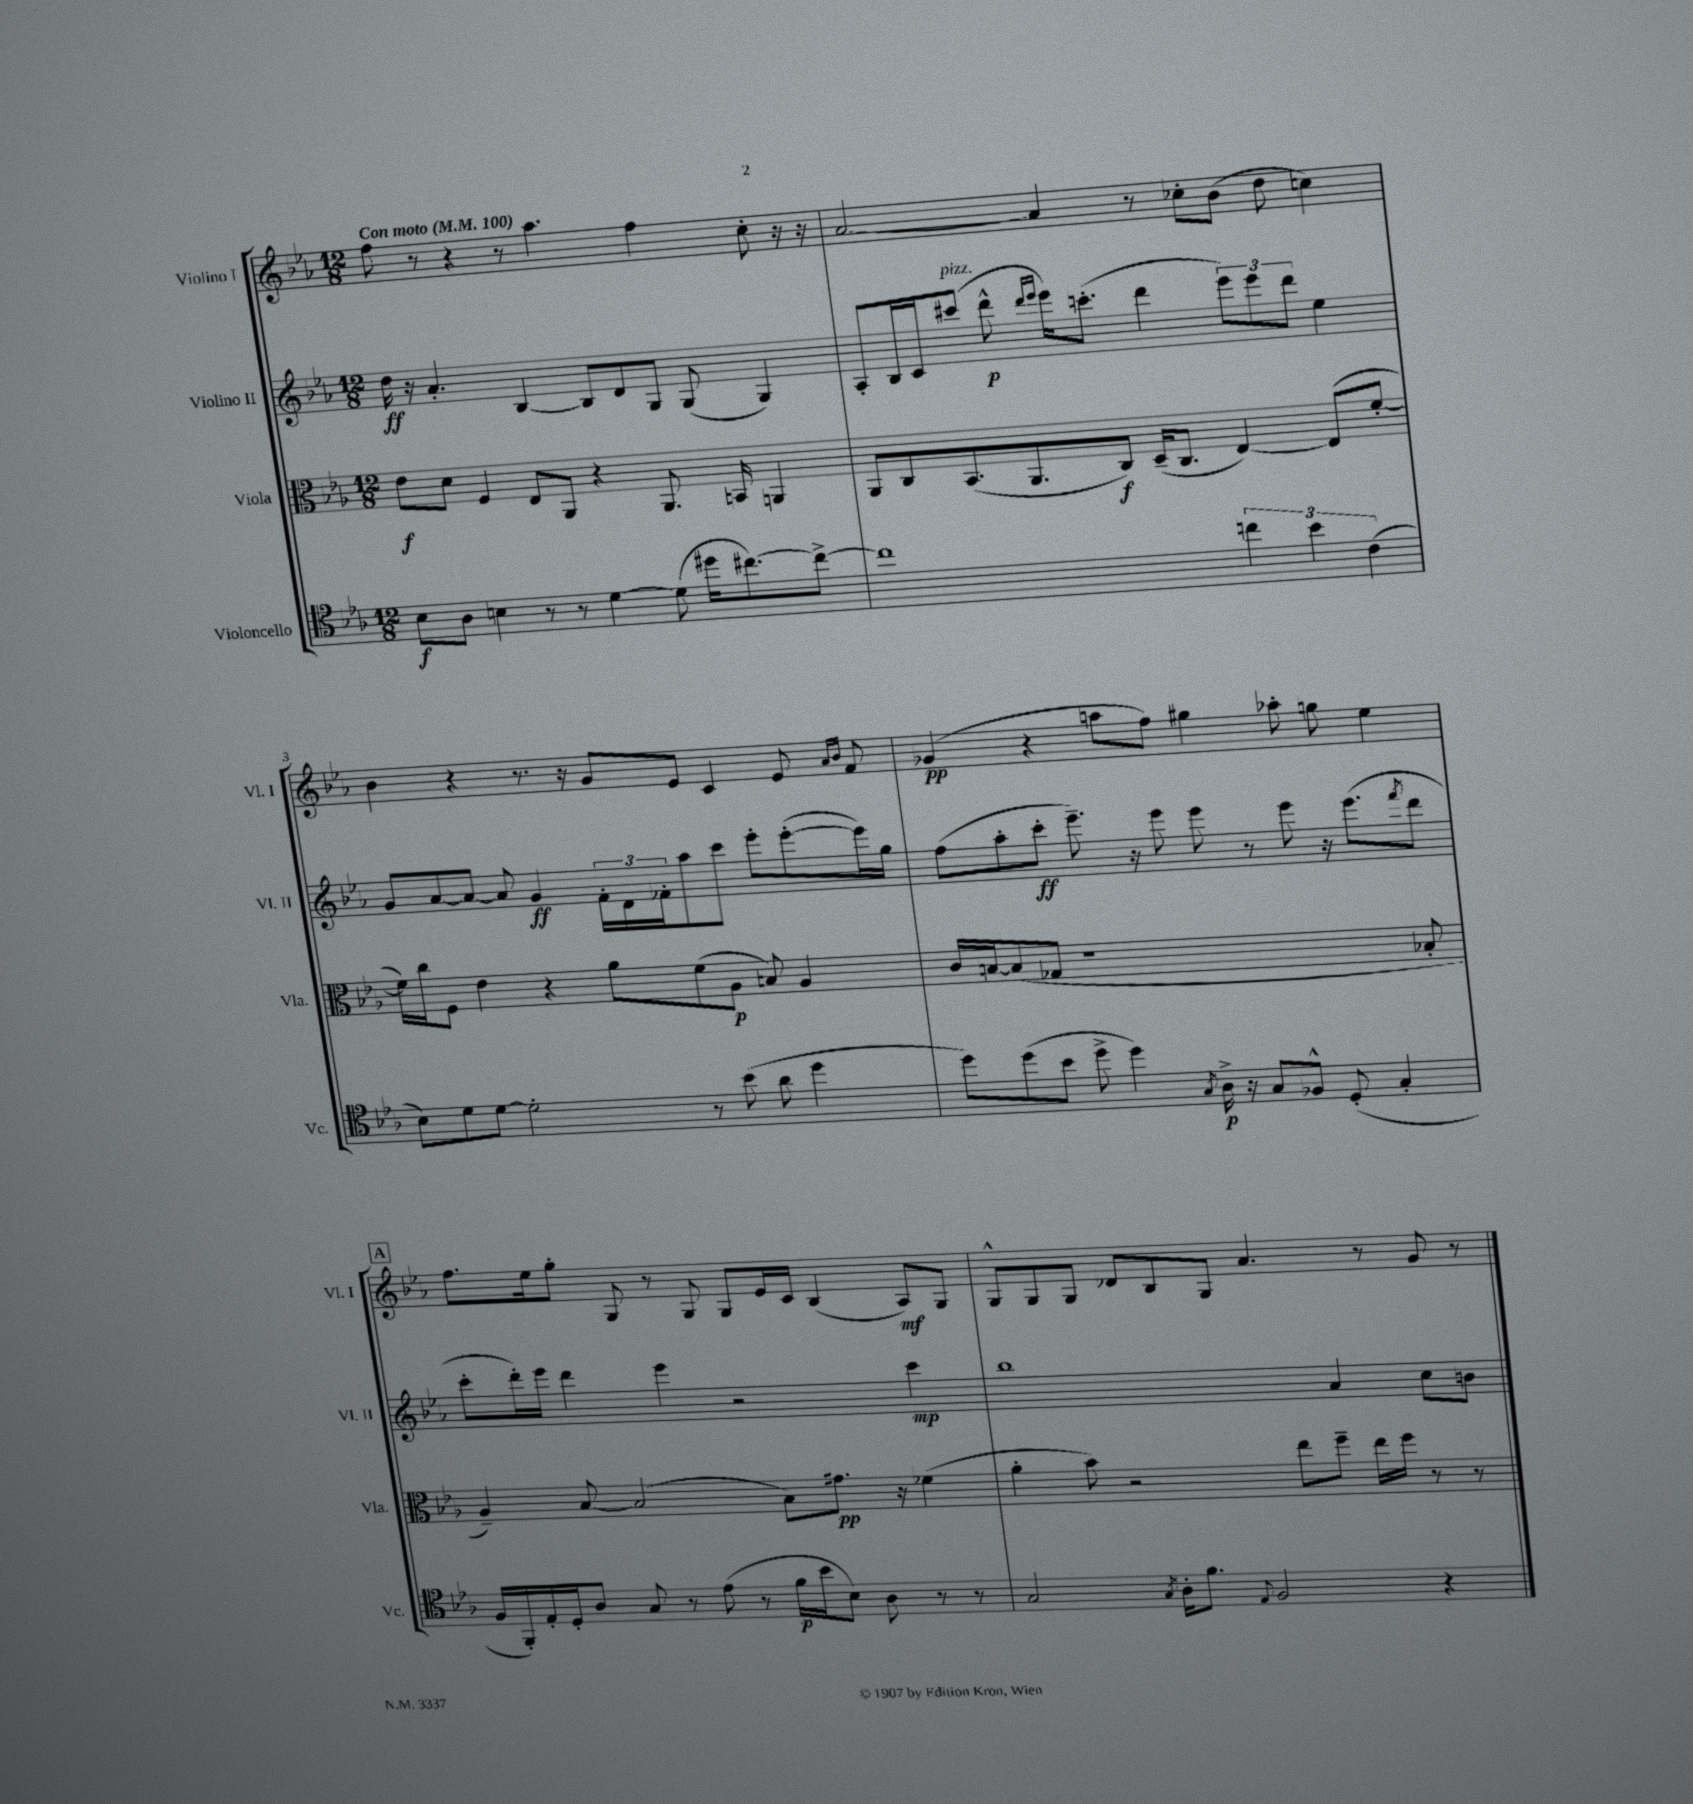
<<
\new StaffGroup <<
\new Staff = "s0" \with { instrumentName = "Violino I" shortInstrumentName = "Vl. I" } {
    \clef treble \key ees \major \numericTimeSignature \time 12/8 \tempo "Con moto" 4 = 100
    f''8 r8 r4 r8 aes''4. f''4 c''8-. r16 r16 |
    aes'2~ aes'4 r8 ces''8-. bes'8( d''8 c''4) |
    bes'4 r4 r8. r16 g'8 ees'8 c'4 ees'8 \grace { aes'16 bes'16 } f'8 |
    ges'4\pp( r4 a''8 f''8) gis''4 aes''8-. g''8 ees''4 |
    \mark \markup { \box "A" } f''8. ees''16 g''8-. g8 r8 g8 g8 ees'16 c'16 bes4( aes8\mf) g8 |
    g8-^ g8 g8 des'8 bes8 g8 aes'4. r8 g'8 r8 \bar "|." |
}
\new Staff = "s1" \with { instrumentName = "Violino II" shortInstrumentName = "Vl. II" } {
    \clef treble \key ees \major \numericTimeSignature \time 12/8
    d''16\ff r16 aes'4.-. bes4~ bes8 d'8 g8 g8( g4) |
    aes8-. bes16 c'16 cis'''8^\markup { \italic "pizz." }( d'''8-^\p \grace { d'''16 ees'''16 } ees'''16) c'''8.-.( d'''4 \tuplet 3/2 { ees'''8) ees'''8 d'''8 } ees''4 |
    g'8 aes'8~ aes'8~ aes'8 g'4\ff \tuplet 3/2 { f'16-. d'16 fes'16-. } aes''8 c'''8 ees'''8-. ees'''8~-.( ees'''16) g''16 |
    f''8( aes''8-. c'''8-.\ff ees'''8.--) r16 ees'''8 ees'''8 r8 ees'''8 r16 ees'''8.( \acciaccatura { f'''8 } d'''8 |
    \mark \markup { \box "A" } c'''8-. d'''16-.) ees'''16 d'''4 ees'''4 r2 c'''4\mp |
    bes''1 aes'4 c''8 b'8 \bar "|." |
}
\new Staff = "s2" \with { instrumentName = "Viola" shortInstrumentName = "Vla." } {
    \clef alto \key ees \major \numericTimeSignature \time 12/8
    ees'8\f d'8 f4 ees8 aes,8 r4 aes,8. b,16 a,4 |
    aes,8 c8 bes,8.( aes,8. c8\f) d16--( c8. ees4~) ees8( f'8~-. |
    f'16) c''16 f8 ees'4 r4 aes'8 f'8( aes8\p b8) aes4 |
    c'16 b16~ b8( ges8 r1 bes8-. |
    \mark \markup { \box "A" } aes4--) bes8~ bes2( bes8) gis'8.\pp r16 fes'4( |
    aes'4-. bes'8) r2 ees''8 f''8-- ees''16 f''16 r8 r8 \bar "|." |
}
\new Staff = "s3" \with { instrumentName = "Violoncello" shortInstrumentName = "Vc." } {
    \clef tenor \key ees \major \numericTimeSignature \time 12/8
    bes8\f aes8 b4 r8 r8 d'4~ d'8( dis''16 cis''8.~) cis''8~-> |
    cis''1 \tuplet 3/2 { c''4 bes'4 c'4( } |
    bes8) d'8 d'8~ d'2-. r8 bes'8( aes'8 d''4 |
    d''8) d''8( bes'8 d''8-> d''4) \acciaccatura { g8 } aes16->\p r16 g8 fes8-^ d8-.( g4-. |
    \mark \markup { \box "A" } f16 f,16-.) ees16-. d16-. aes8 g8 r8 ees'8( r8 f'16\p bes'16 bes8) aes8 r8 r8 |
    g2 \acciaccatura { g8 } aes16-. f'8. \appoggiatura { ees8 } f2 r4 \bar "|." |
}
>>
>>
